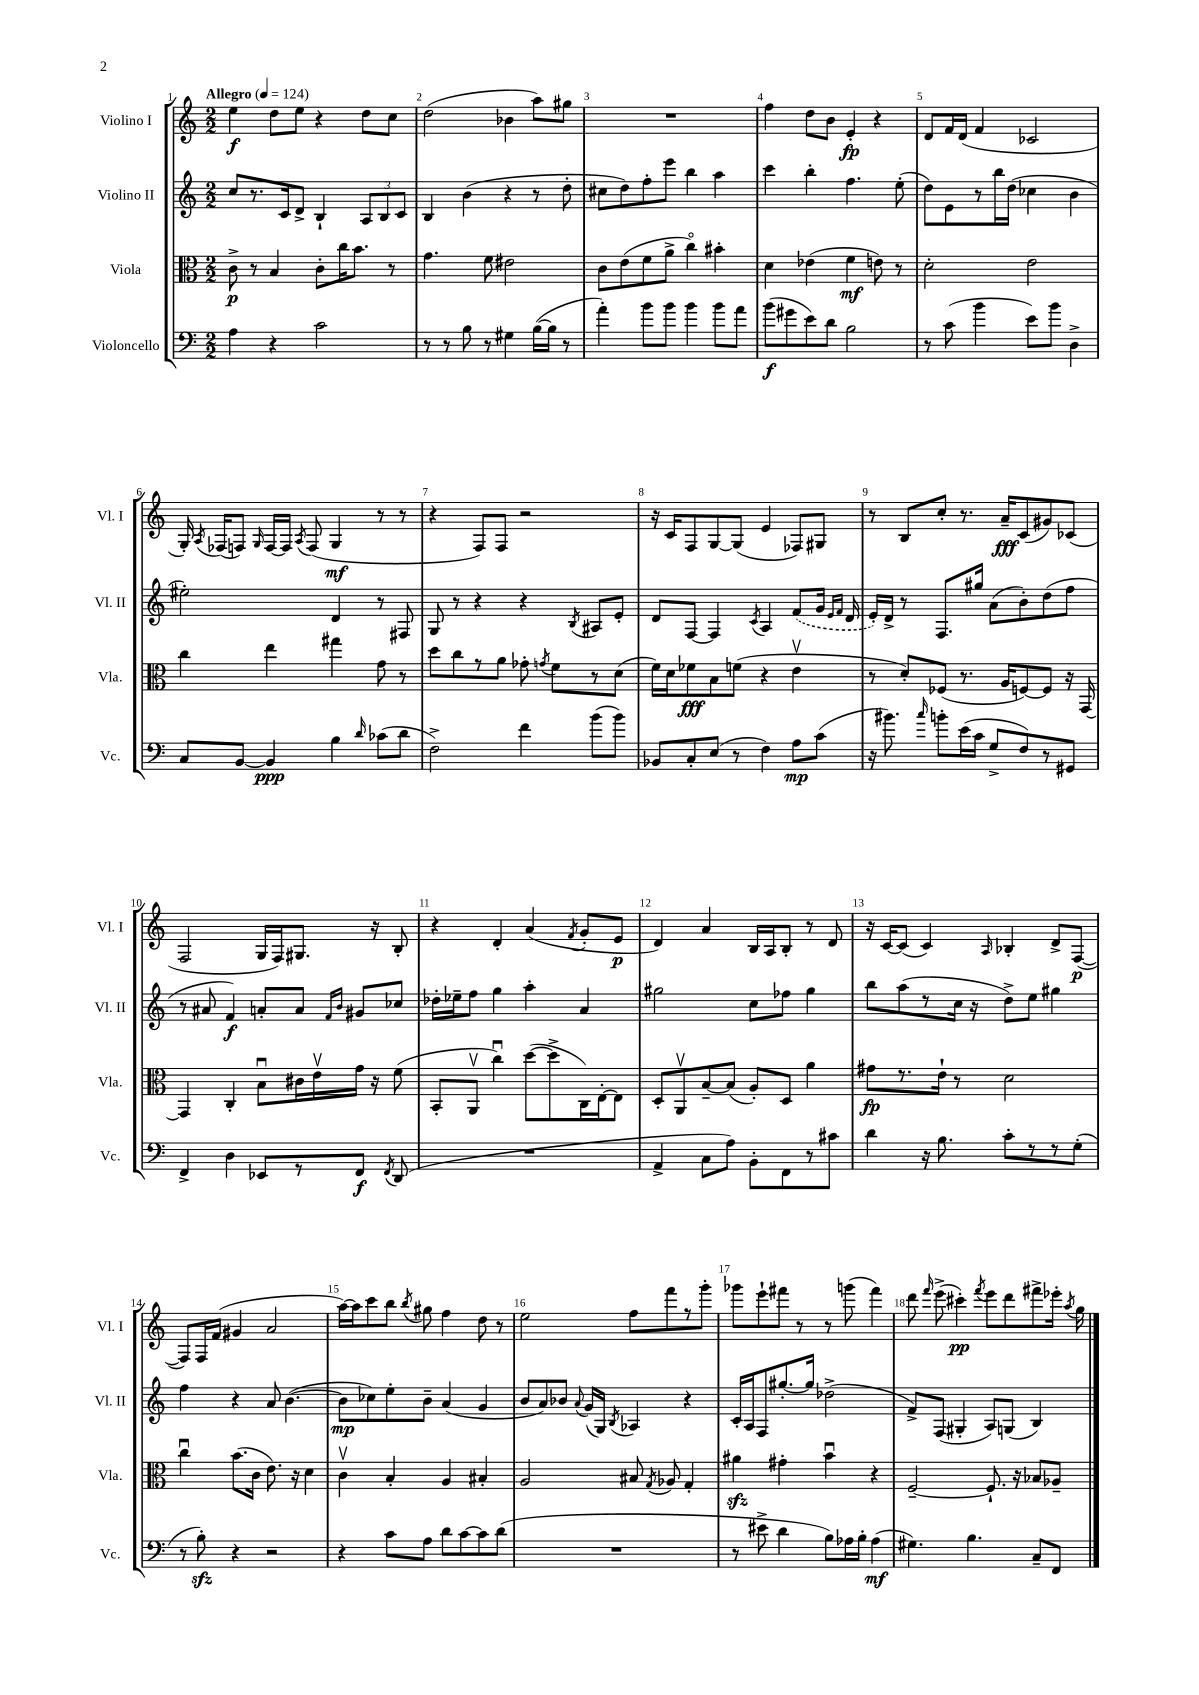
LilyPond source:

<<
\new StaffGroup <<
\new Staff = "s0" \with { instrumentName = "Violino I" shortInstrumentName = "Vl. I" } {
    \clef treble \key c \major \numericTimeSignature \time 2/2 \tempo "Allegro" 4 = 124
    \autoBeamOff e''4\f d''8[ e''8] r4 d''8[ c''8] |
    d''2( bes'4 a''8[) gis''8] |
    R1 |
    f''4 d''8[ b'8] e'4-.\fp r4 |
    d'8[ f'16 d'16]( f'4 ces'2 |
    g16-.) \acciaccatura { a8 } fes16[( f8]) \grace { g16 } f16[~ f16] \acciaccatura { a8 } f8( g4\mf r8 r8 |
    r4 f8[) f8] r2 |
    r16 c'16[ f8 g8~ g8]( e'4 fes8[) gis8] |
    r8 b8[ c''8]-. r8. a'16[--\fff c'8( gis'8) ces'8]( |
    f2 g16[ f16) gis8.] r16 b8-. |
    r4 d'4-. a'4( \acciaccatura { f'8 } g'8[-. e'8]\p |
    d'4) a'4 b16[ a16 b8]-. r8 d'8 |
    r16 c'16[~ c'8]( c'4) \grace { a16 } bes4-. d'8[-> f8]~\p( |
    f8[) f16 f'16]( gis'4 a'2 |
    a''16[~) a''16 c'''8 b''8] \acciaccatura { b''8 } gis''8 f''4 d''8 r8 |
    e''2 f''8[ f'''8 r8 g'''8]-. |
    ges'''8[ e'''8-! fis'''8] r8 r8 g'''8( fis'''4) |
    d'''8 \grace { f'''16 } e'''8->( cis'''4-.\pp) \acciaccatura { f'''8 } e'''8[ d'''8 fis'''8-> ees'''16]-. \acciaccatura { a''8 } g''16 \bar "|." |
}
\new Staff = "s1" \with { instrumentName = "Violino II" shortInstrumentName = "Vl. II" } {
    \clef treble \key c \major \numericTimeSignature \time 2/2
    \autoBeamOff c''8[ r8. c'16 d'8]-> b4-! \tuplet 3/2 { a8[ b8 c'8] } |
    b4 b'4( r4 r8 d''8-. |
    cis''8[ d''8) f''8-. e'''8] b''4 a''4 |
    c'''4 b''4-. f''4. e''8-.( |
    d''8[) e'8 r8 b''16 d''16]( ces''4 b'4 |
    eis''2-.) d'4 r8 fis8 |
    g8 r8 r4 r4 \acciaccatura { b8 } ais8[ e'8]-. |
    d'8[ f8]~ f4 \acciaccatura { c'8 } a4 \once \slurDashed f'8[( g'16] \grace { e'16[ f'16] } d'16 |
    e'16[-.) d'16]-> r8 f8.[ gis''16] a'8[( b'8-.) d''8( f''8] |
    r8 ais'8 f'4\f) a'8[-. a'8] \grace { f'16[ b'16] } gis'8[ ces''8] |
    des''16[-. ees''16-- f''8] g''4 a''4-. a'4 |
    gis''2 c''8[ fes''8] gis''4 |
    b''8[ a''8( r8 c''16] r16 d''8[->) e''8] gis''4 |
    f''4 r4 a'8 b'4.~( |
    b'8[\mp ces''8) e''8-. b'8]-- a'4( g'4 |
    b'8[ a'8) bes'8] \appoggiatura { a'8 } g'16[( g16]) \acciaccatura { b8 } aes4 r4 |
    c'16[-. a16 f8 gis''8.~-. gis''16] des''2->( |
    f'8[->) f8]( gis4-. a8[) g8]( b4) \bar "|." |
}
\new Staff = "s2" \with { instrumentName = "Viola" shortInstrumentName = "Vla." } {
    \clef alto \key c \major \numericTimeSignature \time 2/2
    \autoBeamOff c'8->\p r8 b4 c'8[-. c''16 b'8.] r8 |
    g'4. f'8 eis'2 |
    c'8[ e'8( f'8 a'8]-> c''4\flageolet) bis'4-. |
    d'4 ees'4( f'4\mf e'8) r8 |
    d'2-. e'2 |
    c''4 e''4 gis''4 g'8 r8 |
    d''8[ c''8 r8 a'8] ges'8-. \acciaccatura { g'8 } f'8[ r8 d'8]( |
    f'16[) d'16 fes'8\fff b8 f'8]( r4 e'4\upbow |
    r8 d'8[-.) fes8]( r8. a16[ f8~) f8] r16 g,16~ |
    g,4 c4-. b8[\downbow cis'16 e'16\upbow g'16] r16 f'8( |
    b,8[-. a,8]\upbow c''4\downbow) d''8[~( d''8-> c16) e16~-. e8] |
    d8[-. a,8\upbow b8~-- b8]( a8[-.) d8] a'4 |
    gis'8[\fp r8. e'16]-! r8 d'2 |
    c''4\downbow b'8.[( c'16] e'8.) r16 d'4 |
    c'4\upbow b4-. a4 bis4-. |
    a2 bis8 \acciaccatura { g8 } aes8 g4-. |
    ais'4\sfz gis'4-. b'4\downbow r4 |
    f2~-- f8.-! r16 bes8[ aes8]-- \bar "|." |
}
\new Staff = "s3" \with { instrumentName = "Violoncello" shortInstrumentName = "Vc." } {
    \clef bass \key c \major \numericTimeSignature \time 2/2
    \autoBeamOff a4 r4 c'2 |
    r8 r8 b8 r8 gis4 b16[~( b16] r8 |
    a'4-.) b'8[ b'8] b'4 b'8[ a'8] |
    b'8[\f( gis'8 e'8) d'8] b2 |
    r8 c'8( b'4 e'8[) b'8] d4-> |
    c8[ b,8]~ b,4\ppp b4 \grace { d'16 } ces'8[( d'8] |
    f2->) f'4 b'8[( b'8]) |
    bes,8[ c8-. e8]( r8 f4) a8[\mp c'8]( |
    r16 bis'8.) \grace { c''16 } b'8[-. e'16( c'16] g8[-> f8) r8 gis,8] |
    f,4-> d4 ees,8[ r8 f,8]\f \acciaccatura { f,8 } d,8( |
    R1 |
    a,4-> c8[ a8]) b,8[-. f,8 r8 cis'8] |
    d'4 r16 b8. c'8[-. r8 r8 g8]-.( |
    r8 b8-.\sfz) r4 r2 |
    r4 c'8[ a8] d'8[ c'8~ c'8 d'8]( |
    R1 |
    r8 eis'8-> d'4 b8[) aes16 b16]-. aes4\mf( |
    gis4.) b4. c8[-- f,8] \bar "|." |
}
>>
>>
\layout { \context { \Score \override BarNumber.break-visibility = ##(#f #t #t) barNumberVisibility = #all-bar-numbers-visible } }
